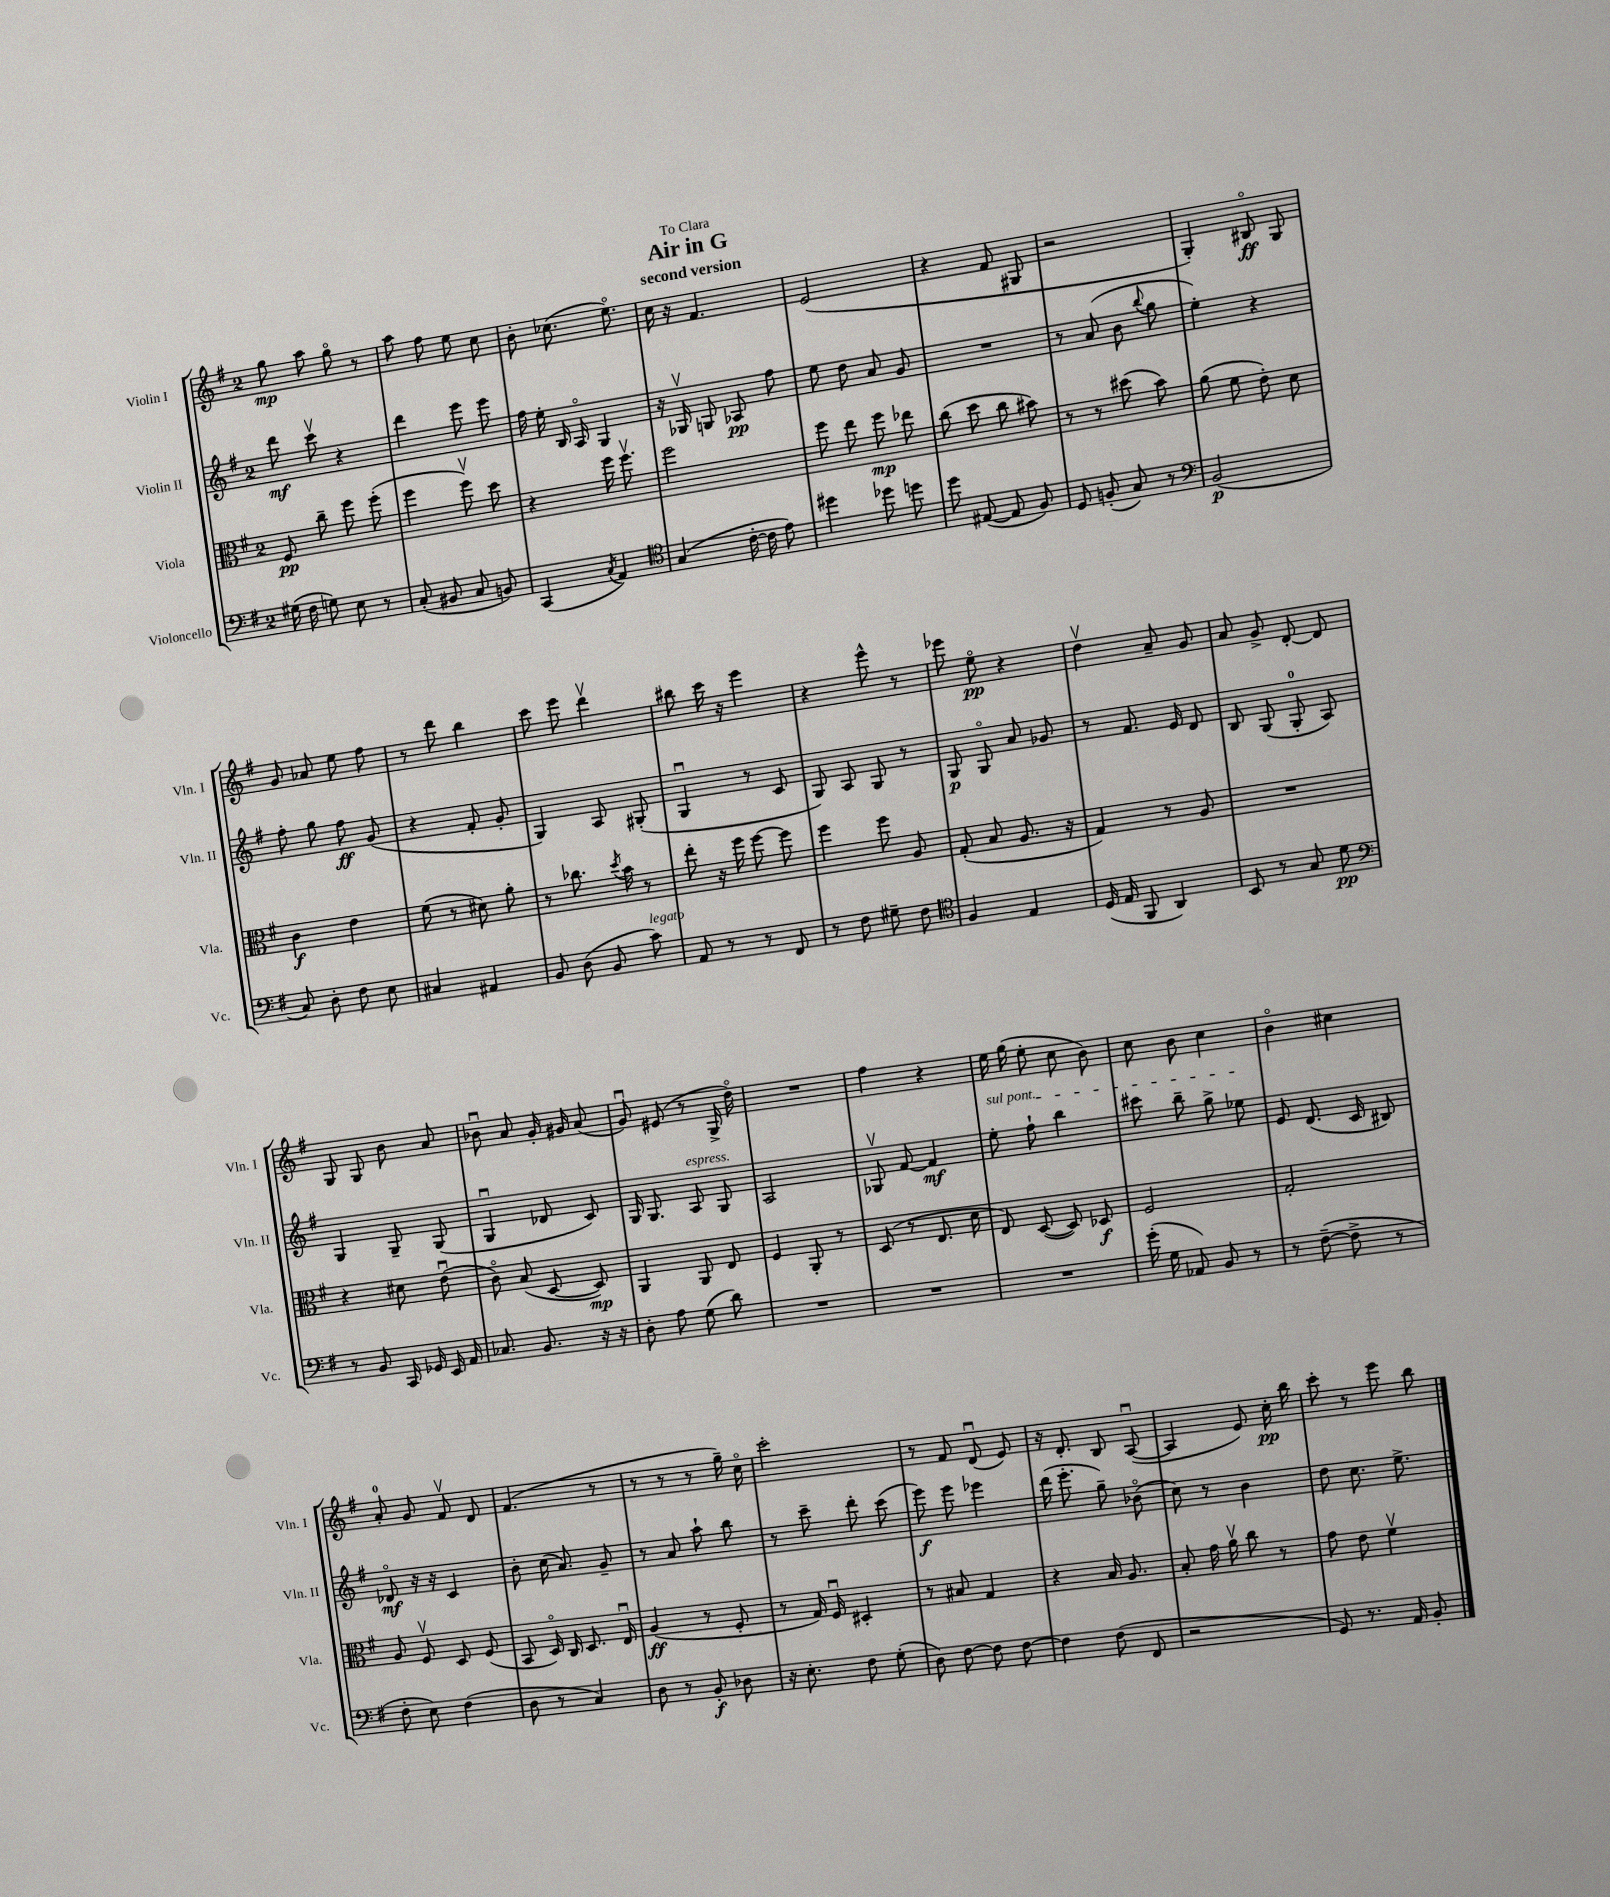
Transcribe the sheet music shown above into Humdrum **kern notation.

**kern	**kern	**kern	**kern
*staff4	*staff3	*staff2	*staff1
*clefF4	*clefC3	*clefG2	*clefG2
*k[f#]	*k[f#]	*k[f#]	*k[f#]
*M2/4	*M2/4	*M2/4	*M2/4
(16G#\	8F#/	8ddd\	8gg\
16F#\	.	.	.
8G\)	8cc~\	8cccv\	8aa\
8E\	8ff#\	4r	8ggo\
8r	(8ff#'\	.	8r
=	=	=	=
(8C'/	4ff#\	4ddd\	8aa\
8BB#/	.	.	8ff#\
8C/	8ff#v\)	8eee\	8ee\
8BB/)	8dd\	8eee\	8cc\
=	=	=	=
(4CC/	4r	16ff#\	8b'\
.	.	16ee'\	.
.	.	16B/	(8.cc-\
.	.	16Ao/	.
8qC/	.	.	.
4AA/)	16ff#\	4G/	.
.	8.ff#v\	.	8.eeo\)
=	=	=	=
*clefC4	*	*	*
(4G/	2ff#\	16r	16cc\
.	.	16G-v/	16r
.	.	8G/	4.f#/
[16c'\	.	8A-/	.
16c\]	.	.	.
8e\)	.	8ff#\	.
=	=	=	=
4dd#\	8ff#\	8ee\	(2e/
.	8ee\	8dd\	.
8dd-\	8ff#\	8a/	.
8dd\	8ee-\	8g/	.
=	=	=	=
8dd\	(8cc\	2r	4r
([8E#/	8dd\	.	.
8E#/]	8cc\	.	8f#/
8F#/)	8b#\)	.	8G#/
=	=	=	=
8D/	8r	8r	2r
(8F'/	8r	(8a/	.
8G/)	(8dd#\	8b\	.
.	.	8qqbb/	.
8r	8b\)	8gg\	.
=	=	=	=
*clefF4	*	*	*
(2BB/	(8a\	4ee'\)	4G'/)
.	8f#\	.	.
.	8e'\)	4r	8B#o/
.	8d\	.	8G/
=	=	=	=
8C/)	4c\	8ff#'\	8g/
8D'\	.	8gg\	8a-/
8F#\	4e\	8ff#\	8ee\
8E\	.	(8g/	8ff#\
=	=	=	=
4C#/	(8f#\	4r	8r
.	8r	.	8ddd\
4AA#/	8d#\)	8f#'/	4bb\
.	8a'\	8g'/	.
=	=	=	=
8BB/	8r	4G/)	8ccc\
(8D\	8.cc-\	.	8eee\
8BB/	.	8A/	4dddv\
.	8qdd/	.	.
.	16b\	.	.
8c\)	8r	(8G#'/	.
=	=	=	=
8AA/	8ee'\	4Gu/	8bb#\
8r	16r	.	16ccc\
.	16ff#\	.	16r
8r	[8ff#\	8r	4eee\
8FF#/	8ff#\]	8c/	.
=	=	=	=
8r	4ff#\	8G/)	4r
8F#\	.	8A/	.
8G#~\	8ff#\	8G/	8eee^^\
8F#\	8A/	8r	8r
=	=	=	=
*clefC4	*	*	*
4F#/	(8G'/	8G/	8eee-\
.	8B/	8Go/	8eeo\
4E/	8.A/	8a/	4r
.	.	8g-/	.
.	16r	.	.
=	=	=	=
(16D/	4G/)	8r	4ddv\
16E/	.	.	.
8FF#/	.	8.f#/	.
4AA/)	8r	.	8a~/
.	.	16e/	.
.	8A/	8d/	8g/
=	=	=	=
8BB/	2r	8B/	8a/
8r	.	(8G/	8g^/
8G/	.	8G'/	[8d'/
8d\	.	8A/)	8d/]
=	=	=	=
*clefF4	*	*	*
8r	4r	4G/	8G/
8BB/	.	.	8G/
16CC/	8d#\	8G~/	8b\
16GG-/	.	.	.
16EE/	(8eu\	(8G/	8a/
16AA/	.	.	.
=	=	=	=
8.C-/	8co\)	4Gu/	8b-u\
.	(8B/	.	8a/
8.BB/	.	.	.
.	[8D/	8d-/	16g'/
.	.	.	16g#/
16r	8D/])	8c/)	(8a/
16r	.	.	.
=	=	=	=
8D'\	4AA/	16G/	8gu/)
.	.	8.G/	.
8A\	.	.	(8e#/
(8G\	8AA/	8A/	8r
8d\)	8E/	8G/	16G^/
.	.	.	16ddo\)
=	=	=	=
2r	4F#/	2A/	2r
.	8AA'/	.	.
.	8r	.	.
=	=	=	=
2r	(8D/	8G-v/	4ff#\
.	8r	[8f#/	.
.	8.E/	4f#/]	4r
.	16d\	.	.
=	=	=	=
2r	8E/)	8ee'\	16ee\
.	.	.	(16gg\
.	([8D/	8ff#`\	8ee'\
.	8D/])	4bb\	8cc\
.	8D-/	.	8b\)
=	=	=	=
(16g'\	2F#/	8ccc#\	8cc\
16G\	.	.	.
8AA-/)	.	8bb~\	8b\
8BB/	.	8gg^\	4cc\
8r	.	8ee-\	.
=	=	=	=
8r	2G'/	8e/	4bo\
([8F#~\	.	(8.d/	.
8F#^\]	.	.	4cc#\
.	.	16c/	.
8r	.	8B#/)	.
=	=	=	=
8F#'\	8A/	8d-o/	8a'/
8E\)	8F#v/	16r	8g/
.	.	16r	.
(4F#\	8D/	4c/	8f#v/
.	(8F#/	.	8d/
=	=	=	=
8D\	8BB/	8b'\	(4.f#/
8r	16Do/)	(16cc\	.
.	16C/	8.a/)	.
4C/)	8.D/	.	.
.	.	8g~/	8r
.	16Eu/	.	.
=	=	=	=
8D\	(4A/	8r	8r
8r	.	8a/	8r
8BB'/	8r	8aa`\	8r
8D-\	8F#'/	8bb\	16gg~\)
.	.	.	16cco\
=	=	=	=
16r	8r	8r	2ccc'\
8.E'\	.	.	.
.	16G/)	8ccc~\	.
.	16F#u/	.	.
8F#\	4D#'/	8ddd'\	.
(8G'\	.	(8ccc\	.
=	=	=	=
8D\)	8r	8eee\)	8r
[8F#\	8B#/	8eee\	8f#/
8F#\]	4G/	4eee-\	(8du/
[8F#\	.	.	8e/)
=	=	=	=
4F#\]	4r	(16ddd\	16r
.	.	8.eee'\	8.d'/
(8F#\	16B/	8gg~\)	8B/
.	8.A/	.	.
8FF#/	.	(8b-o\	([8Au/
=	=	=	=
2r	8B'/	8cc\)	4A/]
.	16g\	8r	.
.	16av\	.	.
.	8cc\	4b\	8e/)
.	8r	.	16cc'\
.	.	.	16bb\
=	=	=	=
8GG/)	8g\	8dd\	8ccc'\
8.r	8e\	8.cc\	8r
.	4f#v\	.	8eee\
16AA/	.	8.ee^\	.
8BB'/	.	.	8bb\
==	==	==	==
*-	*-	*-	*-
